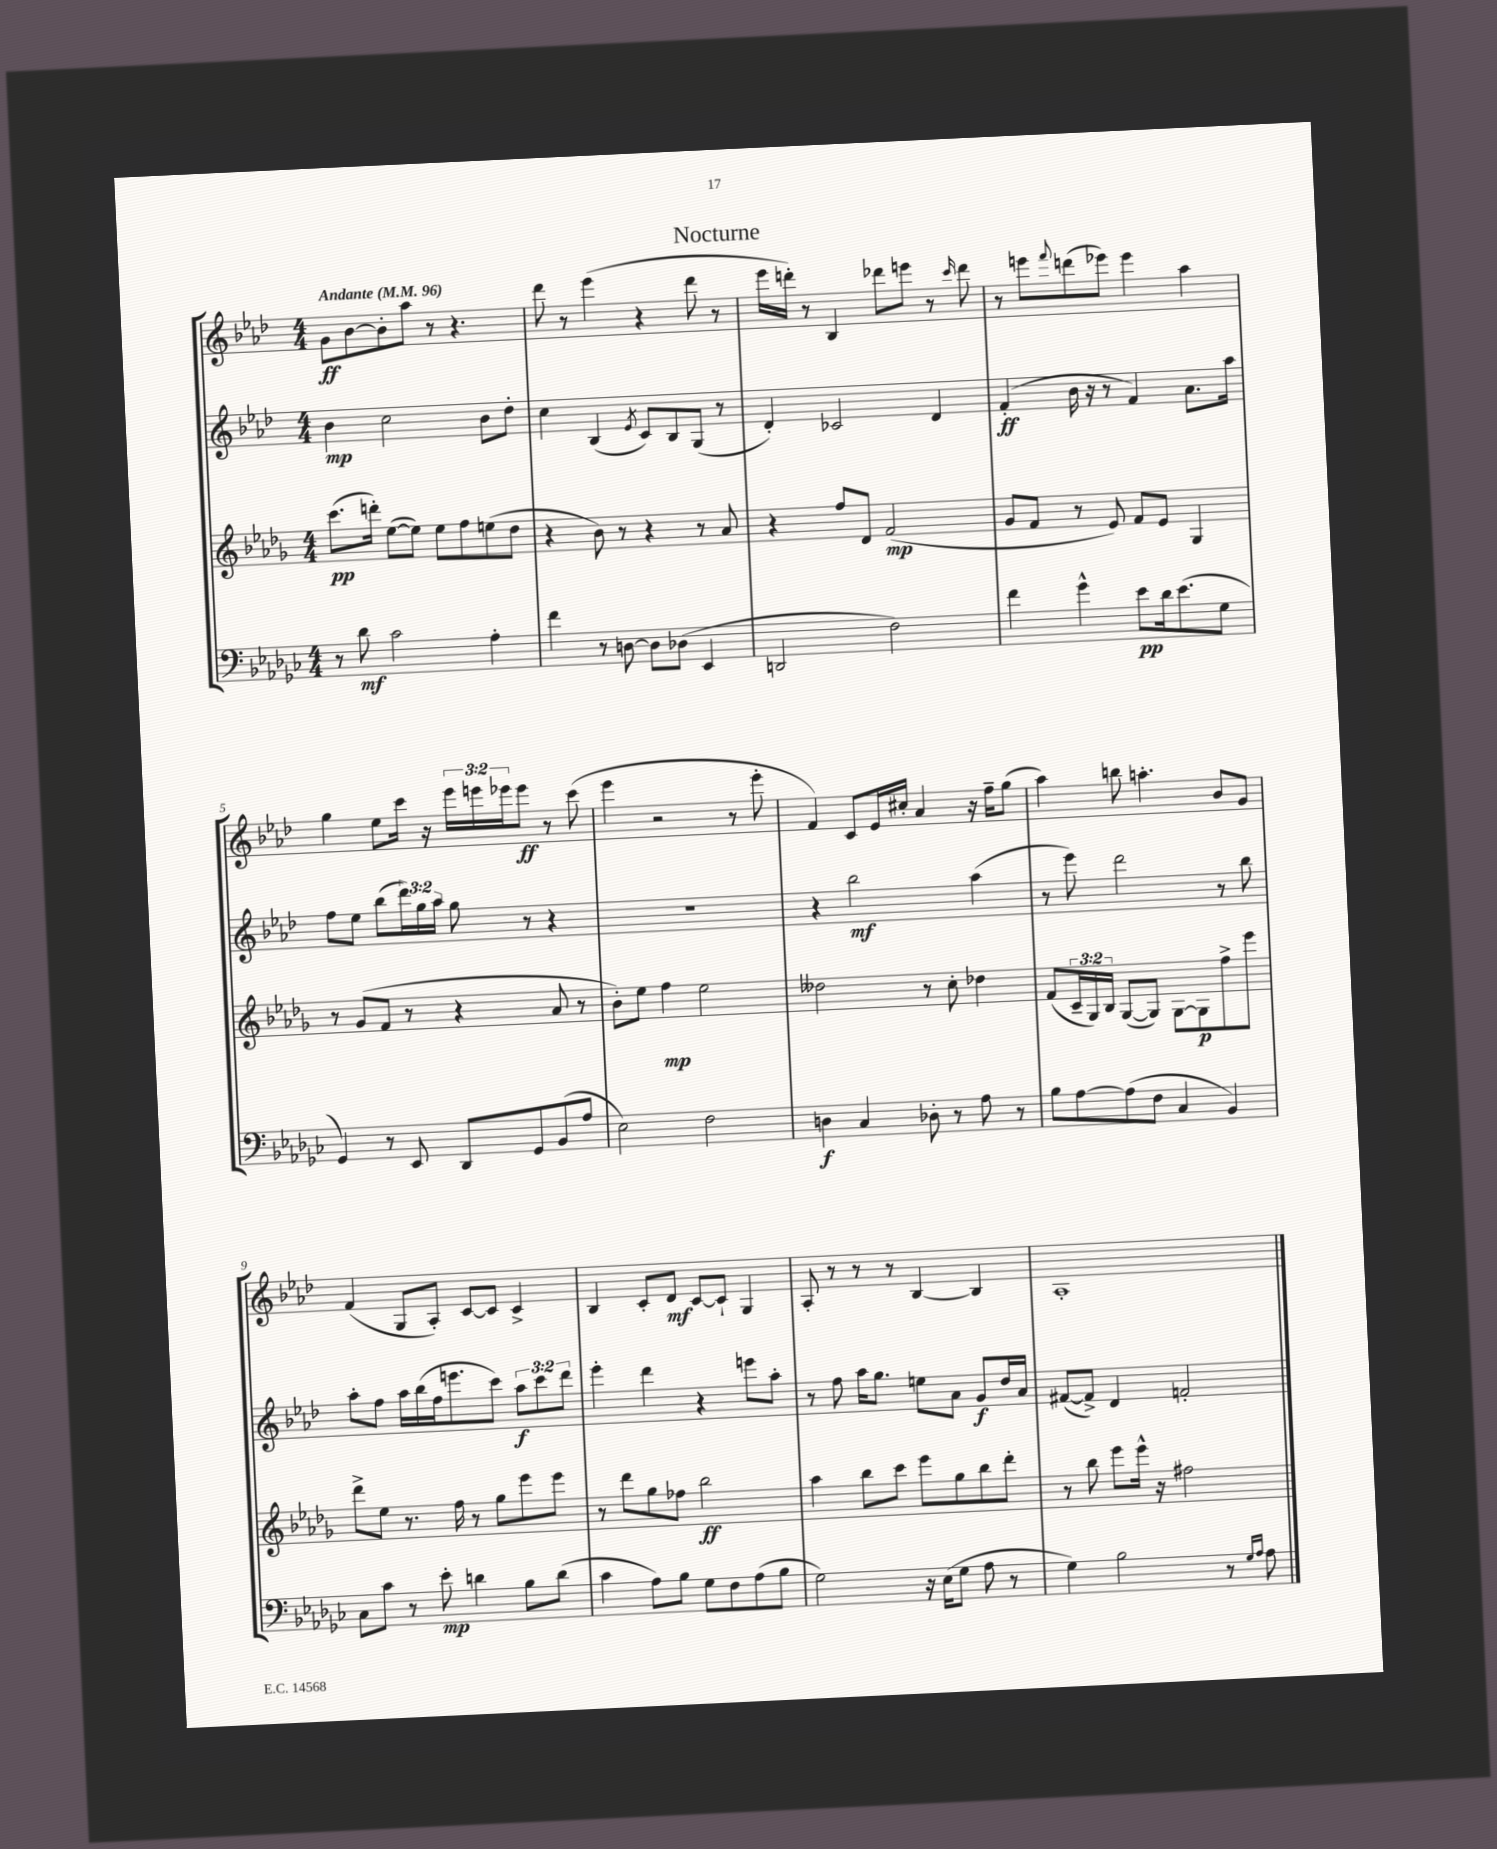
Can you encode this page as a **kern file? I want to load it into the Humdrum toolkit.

**kern	**kern	**kern	**kern
*staff4	*staff3	*staff2	*staff1
*clefF4	*clefG2	*clefG2	*clefG2
*k[b-e-a-d-g-c-]	*k[b-e-a-d-g-]	*k[b-e-a-d-]	*k[b-e-a-d-]
*M4/4	*M4/4	*M4/4	*M4/4
*MM96	*MM96	*MM96	*MM96
8r	(8.ccc\L	4b-\	8g\L
8d-\	.	.	[8b-\
.	16ddd'\Jk)	.	.
2c-\	([8ee-\L	2cc\	8b-'\]
.	8ee-\]J)	.	8aa-\J
.	8ee-\L	.	8r
.	8ff\	.	4.r
4A-'\	(8ee\	8b-\L	.
.	8dd-\J	8dd-'\J	.
=	=	=	=
4f\	4r	4cc\	8ddd-\
.	.	.	8r
8r	8b-\)	(4B-/	(4eee-\
[8D\	8r	.	.
.	.	8qe-/	.
8D\]L	4r	8c/L)	4r
(8D-\J	.	8B-/	.
4EE-/	8r	(8G/J	8ddd-\
.	8a-/	8r	8r
=	=	=	=
2DD/	4r	4d-'/)	16eee-\LL
.	.	.	16ddd'\JJ)
.	.	.	8r
.	8ff/L	2c-/	4B-/
.	8d-/J	.	.
2F\)	(2f/	.	8ddd-\L
.	.	.	8eee\J
.	.	4d-/	8r
.	.	.	16qqccc/
.	.	.	8ddd-\
=	=	=	=
4f\	8g-/L	(4f'/	8r
.	8f/J	.	8eee\L
.	.	.	8qqfff/
4g-^^\	8r	16b-\	(8ddd\
.	.	16r	.
.	8e-/)	8r	8eee-\J)
8e-\L	8f/L	4f/)	4eee-\
16d-\k	8e-/J	.	.
(8.e-\	.	.	.
.	4G-/	8.a-\L	4aa-\
8G-\J	.	.	.
.	.	16aa-\Jk	.
=	=	=	=
4GG-/)	8r	8ff\L	4gg\
.	(8g-/L	8ee-\J	.
8r	8f/J	(8bb-\L	8ee-\L
8EE-/	8r	24ddd-\L)	16ccc\Jk
.	.	24gg\	.
.	.	.	16r
.	.	24aa-\JJ	.
8DD-/L	4r	8gg\	24eee-\LL
.	.	.	24eee\
.	.	.	24eee-\J
8GG-/	.	8r	8eee-\J
(8BB-/	8a-/	4r	8r
8A-/J	8r	.	(8ccc\
=	=	=	=
2E-\)	8b-'\L)	1r	4eee-\
.	8ee-\J	.	.
.	4ff\	.	2r
2F\	2ee-\	.	.
.	.	.	8r
.	.	.	8eee-'\
=	=	=	=
4D\	2dd--\	4r	4f/)
4C-/	.	2bb-\	8c/L
.	.	.	16e-/L
.	.	.	16cc#'/JJ
8D-'\	8r	.	4a-/
8r	8cc'\	.	.
8A-\	4dd-\	(4aa-\	16r
.	.	.	16ff~\LK
8r	.	.	(8gg\J
=	=	=	=
8B-\L	(8f/L	8r	4aa-\)
[8A-\	24c~/L	8eee-\)	.
.	24G-/)	.	.
.	24B-/JJ	.	.
(8A-\]	([8G-/L	2ddd-\	8bb\
8F\J	8G-/]J)	.	4.aa'\
4C-/	[8G-\L	.	.
.	8G-\]	.	.
4BB-/)	8ff^\	8r	8b-/L
.	8eee-\J	8bb-\	8g/J
=	=	=	=
8C-\L	8ddd-^\L	8aa-'\L	(4f/
8c-\J	8ee-\J	8ff\J	.
8r	8.r	16aa-\LL	8G/L
.	.	(16bb-\	.
8e-'\	.	16ff\J	8A-'/J)
.	16ff\	8.eee\	.
4d\	8r	.	[8c/L
.	8gg-\L	8ccc\J)	8c/]J
8B-\L	8eee-\	12aa-\L	4c^/
.	.	12ccc\	.
(8d\J	8eee-\J	.	.
.	.	12ddd-\J	.
=	=	=	=
4c-\	8r	4eee-'\	4B-/
.	8ddd-\L	.	.
8A-\L)	8gg-\	4ddd-\	8c'/L
8B-\J	8ff-\J	.	8d-/J
8G-\L	2bb-\	4r	[8c/L
8F\	.	.	8c`/]J
(8A-\	.	8eee\L	4G/
8B-\J	.	8aa-'\J	.
=	=	=	=
2G-\)	4aa-\	8r	8A-'/
.	.	8ff\	8r
.	8bb-\L	16aa-\LK	8r
.	.	8.gg\J	.
.	8ccc\J	.	8r
16r	8eee-\L	8ee\L	[4B-/
(16E-\LK	.	.	.
8G-\J	8gg-\	8a-\J	.
8A-\	8bb-\	8g/L	4B-/]
8r	8ddd-'\J	16dd-/L	.
.	.	16a-/JJ	.
=	=	=	=
4G-\)	8r	([8f#/L	1A-'
.	8bb-\	8f#^/]J)	.
2B-\	8eee-\L	4d-/	.
.	16eee-^^\Jk	.	.
.	16r	.	.
.	2ff#\	2f'/	.
8r	.	.	.
16qqG-/LL	.	.	.
16qqA-/JJ	.	.	.
8A-\	.	.	.
==	==	==	==
*-	*-	*-	*-
